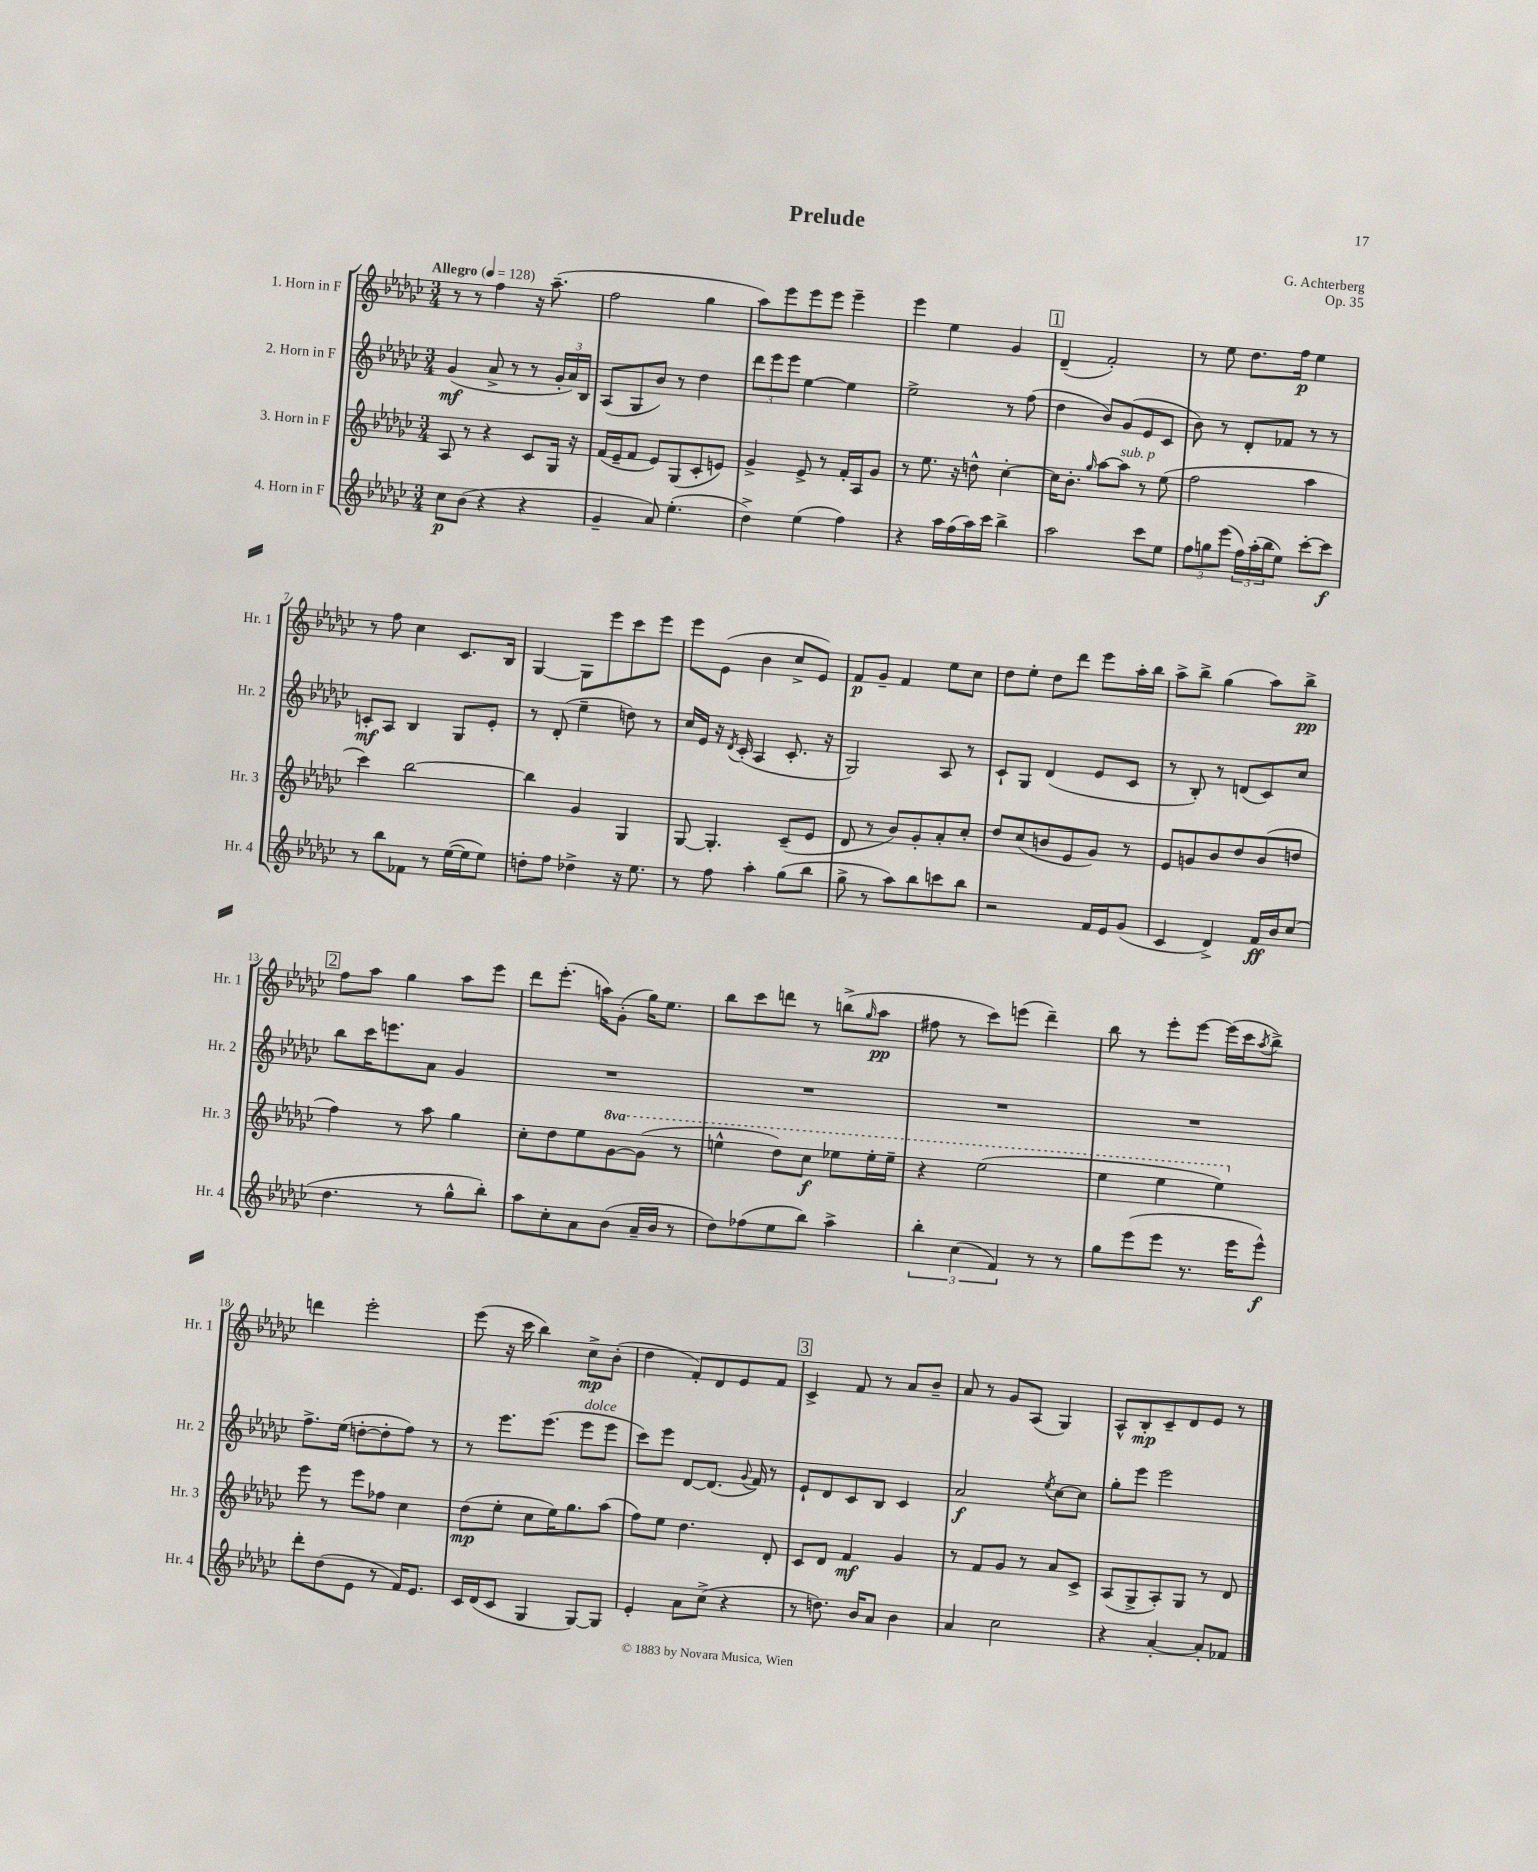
\header { title = "Prelude" composer = "G. Achterberg" opus = "Op. 35" }
<<
\new StaffGroup <<
\new Staff = "s0" \with { instrumentName = "1. Horn in F" shortInstrumentName = "Hr. 1" } {
    \clef treble \key ges \major \numericTimeSignature \time 3/4 \tempo "Allegro" 4 = 128
    r8 r8 f''4 r16 aes''8.--( |
    f''2 ges''4 |
    aes''8) ees'''8 ees'''8 ees'''8 ees'''4-- |
    ees'''4 ees''4 ges'4 |
    \mark \markup { \box "1" } des'4--( f'2-.) |
    r8 ees''8 des''8. f''16\p ees''4 |
    r8 f''8 ces''4 ces'8. bes16 |
    ges4~ ges8 ees'''8 ces'''8 ees'''8 |
    ees'''8 ees'8( bes'4 ces''8-> ees'8) |
    f'8\p ges'8-- f'4 ees''8 ces''8 |
    des''8 ees''8-. des''8 des'''8 ees'''8 aes''16-. bes''16 |
    aes''8-> bes''8-> ges''4( aes''8) bes''8->\pp |
    \mark \markup { \box "2" } f''8 aes''8 ges''4 aes''8 ees'''8 |
    des'''8 ees'''8.-.( a''16) ges'8-.( ges''16) ees''8. |
    bes''8 ces'''8 d'''8 r8 b''8->( \grace { ges''16 } aes''8\pp |
    fis''8 r8 ces'''8) e'''8( des'''4--) |
    bes''8 r8 ees'''8-. ees'''8~ ees'''16( ces'''16 \acciaccatura { aes''8 } bes''8->) |
    d'''4 ees'''2-. |
    ees'''8( r16 ces'''16 bes''4) ces''8->\mp bes'8-.( |
    des''4 f'8-.) des'8 ees'8 f'8 |
    \mark \markup { \box "3" } ces'4-> f'8 r8 aes'8 bes'8-- |
    aes'8 r8 ges'8 aes8( ges4) |
    aes8-^ bes8-.\mp ces'8-- des'8 ees'8 r8 \bar "|." |
}
\new Staff = "s1" \with { instrumentName = "2. Horn in F" shortInstrumentName = "Hr. 2" } {
    \clef treble \key ges \major \numericTimeSignature \time 3/4
    ges'4\mf( aes'8-> r8 r8 \tuplet 3/2 { ges'16-. aes'16) bes16 } |
    aes8( ges8 bes'8) r8 des''4 |
    \tuplet 3/2 { des'''8 ees'''8 ees'''8 } ees''4~ ees''4 |
    ees''2-> r8 f''8( |
    \mark \markup { \box "1" } des''4 bes'8) ges'8( ees'8 ces'8 |
    bes'8) r8 des'8-. fes'8 r8 r8 |
    c'8-.\mf aes8 bes4 ges8 ees'8-. |
    r8 des'8-.( ees''4-- d''8) r8 |
    ces''16 ees'16 r16 \acciaccatura { des'8 } ces'16-.( aes4 ces'8.-. r16 |
    ges2) aes8 r8 |
    ces'8-! ges8 des'4( ees'8 ces'8 |
    r8 bes8-.) r8 d'8( ces'8) ces''8 |
    \mark \markup { \box "2" } bes''8 ces'''16 e'''8. aes'8 ges'4 |
    R2. |
    R2. |
    R2. |
    R2. |
    f''8.-> ees''16( d''8~-. d''8-. f''8) r8 |
    r8 ees'''8. ees'''8.( ees'''8^\markup { \italic "dolce" } ees'''8 |
    ces'''8) ees'''8 des'8~ des'8.( \appoggiatura { ges'8 } f'16) r8 |
    \mark \markup { \box "3" } ees'8-! des'8 ces'8 bes8 ces'4 |
    aes'2\f \acciaccatura { ees''8 } ces''8~ ces''8 |
    ges''8-. ees'''8 ees'''2 \bar "|." |
}
\new Staff = "s2" \with { instrumentName = "3. Horn in F" shortInstrumentName = "Hr. 3" } {
    \clef treble \key ges \major \numericTimeSignature \time 3/4 \set Staff.ottavationMarkups = #ottavation-simple-ordinals
    aes8 r8 r4 ces'8 ges16 r16 |
    f'16( ees'16-- f'8 ees'8) ges8( ces'8-. e'8) |
    ges'4-> ees'8-> r8 f'16-. aes16 ges'8 |
    r8 ees''8. r16 d''8-^ ces''4~-. |
    \mark \markup { \box "1" } ces''16 bes'8.-. \grace { ges''16 } aes''8~ aes''8^\markup { \italic "sub. p" } r8 ees''8( |
    f''2 aes''4 |
    ces'''4) bes''2~ |
    bes''4 ges'4 ges4 |
    ges8~ ges4.-. ces'8--( ees'8 |
    des'8 r8 bes'8) ges'8-. aes'8-. ces''8-. |
    des''8 ces''8( b'8 ees'8 ges'8) r8 |
    ees'8 g'8 bes'8 des''8 bes'8( d''8 |
    \mark \markup { \box "2" } f''4) r8 aes''8 ges''4 |
    ces''8-. des''8 ees''8 \ottava #1 ges''8~ ges''8( r8 |
    e'''4-^ des'''8) ces'''8\f ees'''8 ees'''16-. ees'''16-- |
    r4 ees'''2( |
    ees'''4 ees'''4 ees'''4) \ottava #0 |
    ees'''8 r8 ees'''8 fes''8 ces''4 |
    des''8\mp( ees''8-. ces''8 ees''16) ges''8. aes''8( |
    f''8) ees''8 des''4. des'8-. |
    \mark \markup { \box "3" } ces'8 des'8 f'4\mf ges'4 |
    r8 f'8 ges'8 r8 aes'8 ces'8-> |
    aes8( ges8-> aes8-.) ges8 r8 des'8 \bar "|." |
}
\new Staff = "s3" \with { instrumentName = "4. Horn in F" shortInstrumentName = "Hr. 4" } {
    \clef treble \key ges \major \numericTimeSignature \time 3/4
    ces''8\p bes'8( r4 r4 |
    ges'4-- aes'8) ees''4.-.( |
    des''4->) ees''4( f''4) |
    r4 aes''16 f''16( aes''16) ces'''16 bes''4-> |
    \mark \markup { \box "1" } aes''2 ces'''8 ees''8 |
    \tuplet 3/2 { f''8 g''8 ees'''8( } \tuplet 3/2 { f''16) aes''16-.( bes''16 } ees''8) ces'''8~-. ces'''8\f |
    r8 bes''8 fes'8 r8 ees''16~( ees''16 ees''8) |
    d''8-. f''8 des''4-> r16 ees''8. |
    r8 f''8 aes''4-. ges''8( bes''8 |
    ges''8-> r8 aes''8) bes''8 c'''8 bes''8 |
    r2 f'16 ees'16 ges'8( |
    ces'4 des'4->) f'16\ff bes'16 ces''8( |
    \mark \markup { \box "2" } des''4. r8 ges''8-^ bes''8-.) |
    aes''8 ces''8-. aes'8 bes'8( aes'16-- bes'16 r8 |
    des''8) fes''8( ees''8 bes''8) aes''4-> |
    \tuplet 3/2 { bes''4-. ces''4( f'4) } r8 r8 |
    ges''8 ees'''8( ees'''8 r8. ees'''16 ees'''8-^\f) |
    des'''8-. des''8( ees'8 r8 f'16) ees'8. |
    ces'16 des'16( ces'8 ges4 ges8~) ges8 |
    ees'4-. aes'8 ces''8->( r4 |
    \mark \markup { \box "3" } r8 d''8.) bes'16 aes'8 bes'4 |
    aes'4 ces''2 |
    r4 aes'4~-. aes'8-. fes'8 \bar "|." |
}
>>
>>
